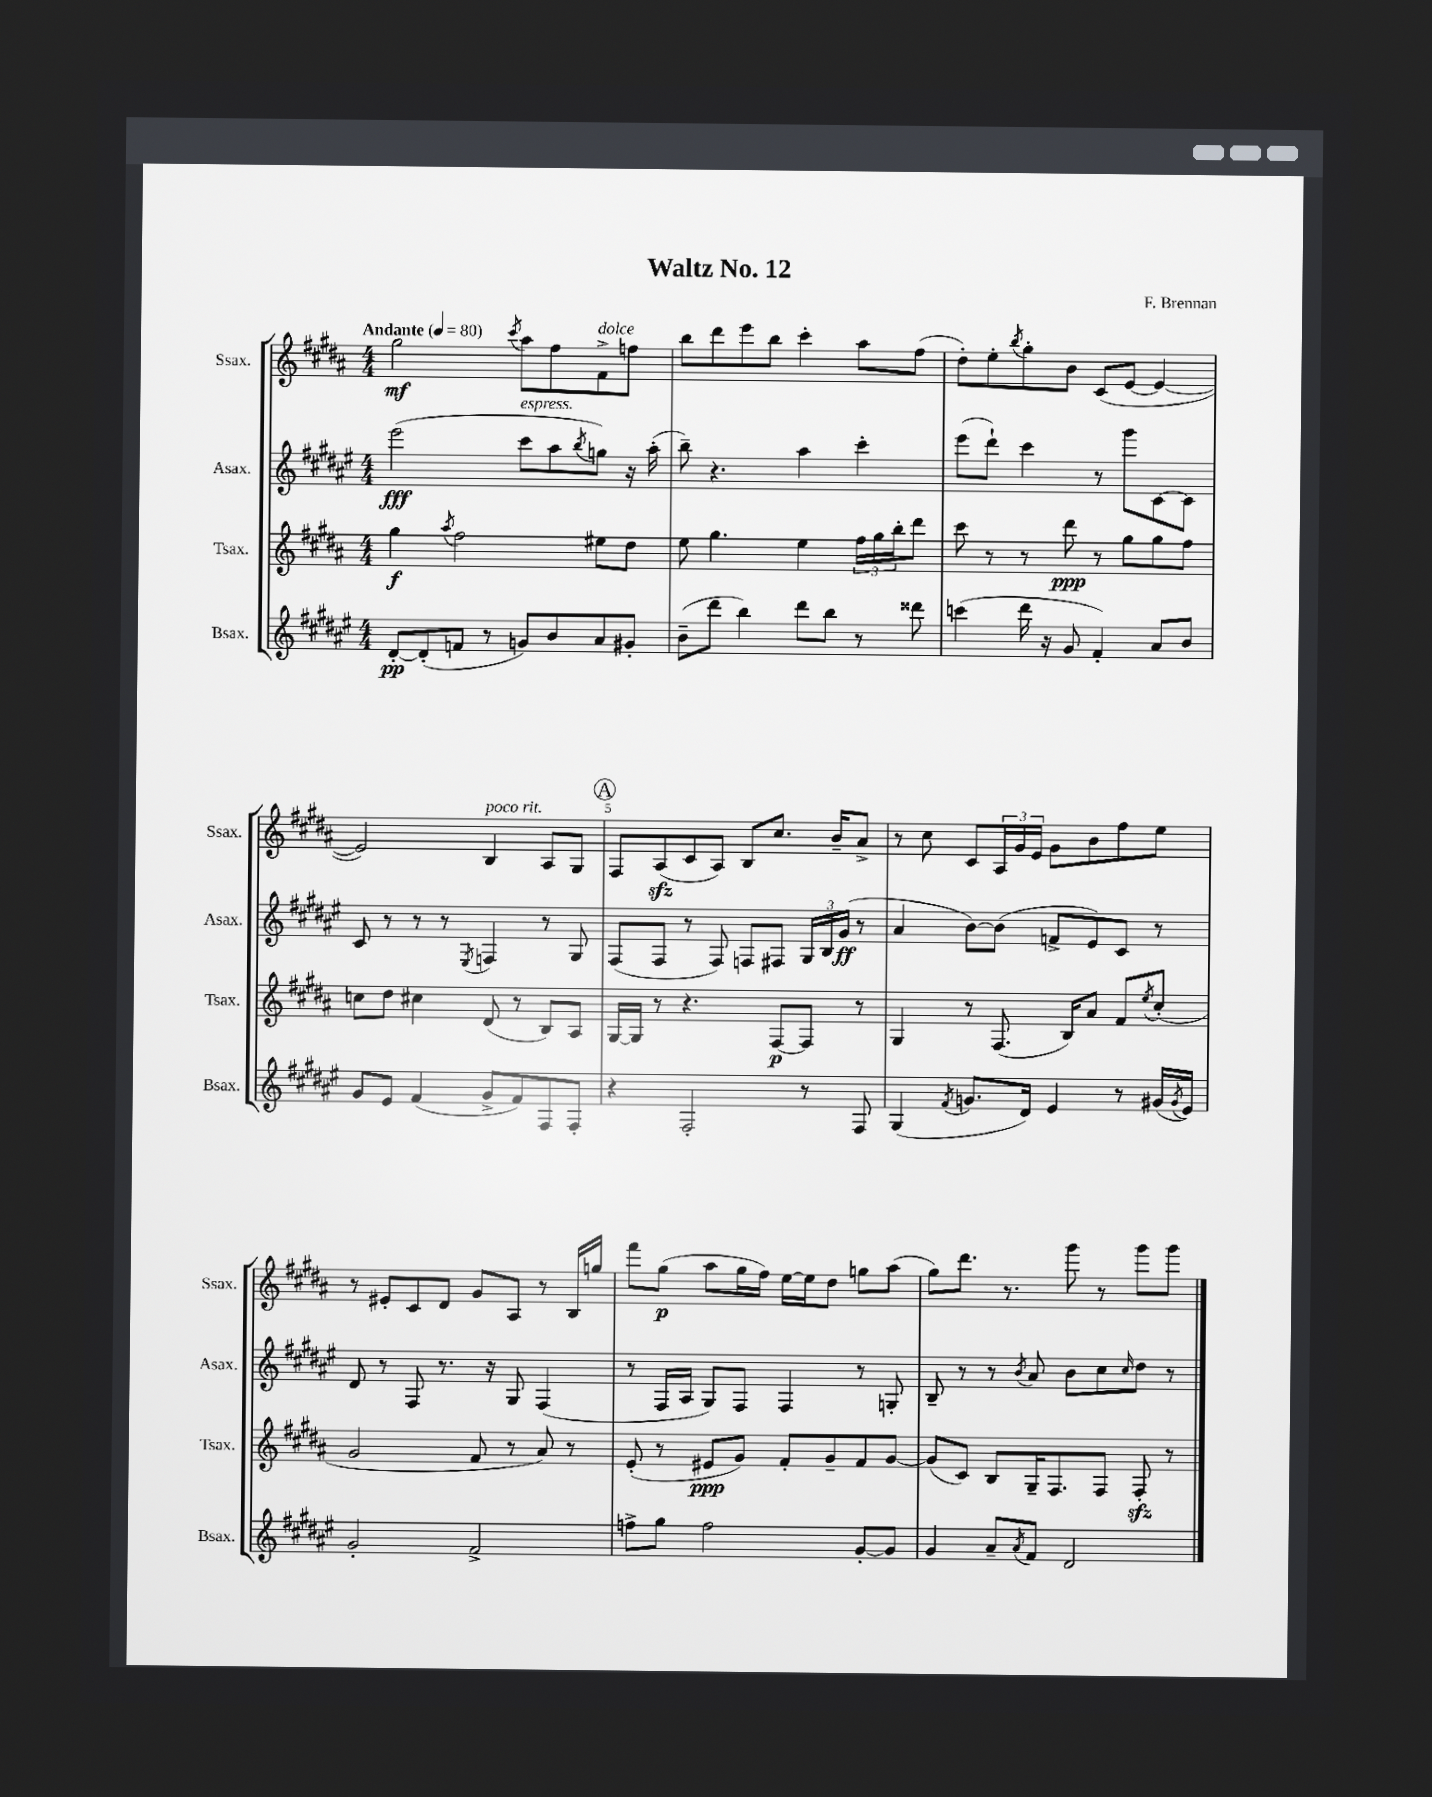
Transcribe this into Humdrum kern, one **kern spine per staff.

**kern	**dynam	**kern	**dynam	**kern	**dynam	**kern	**dynam
*part4	*part4	*part3	*part3	*part2	*part2	*part1	*part1
*staff4	*staff4	*staff3	*staff3	*staff2	*staff2	*staff1	*staff1
*I"Bsax.	*	*I"Tsax.	*	*I"Asax.	*	*I"Ssax.	*
*I'Bsax.	*	*I'Tsax.	*	*I'Asax.	*	*I'Ssax.	*
*clefG2	*	*clefG2	*	*clefG2	*	*clefG2	*
*k[f#c#g#d#a#e#]	*	*k[f#c#g#d#a#]	*	*k[f#c#g#d#a#e#]	*	*k[f#c#g#d#a#]	*
*M4/4	*	*M4/4	*	*M4/4	*	*M4/4	*
*MM80	*	*MM80	*	*MM80	*	*MM80	*
=1	=1	=1	=1	=1	=1	=1	=1
!	!	!	!	!	!	!LO:TX:a:B:t=Andante	!
[8d#'/L	pp	4gg#\	f	(2eee#\	fff	2gg#\	mf
(8d#'/]	.	.	.	.	.	.	.
.	.	8qaa#/	.	.	.	.	.
8fn/J	.	2ff#\	.	.	.	.	.
8r	.	.	.	.	.	.	.
.	.	.	.	.	.	8qccc#/	.
!	!	!	!	!LO:TX:a:i:t=espress.	!	!	!
8gn/L)	.	.	.	8ccc#\L	.	8aa#\L	.
8b/	.	.	.	8aa#\	.	8ff#\	.
.	.	.	.	8qbb/	.	.	.
!	!	!	!	!	!	!LO:TX:a:i:t=dolce	!
8a#/	.	8ee#X\L	.	8ggn\J)	.	8f#^\	.
8g#X'/J	.	8dd#\J	.	16r	.	8ffn\J	.
.	.	.	.	(16aa#'\	.	.	.
=2	=2	=2	=2	=2	=2	=2	=2
(8b~\L	.	8ee\	.	8bb~\)	.	8bb\L	.
8ddd#\J	.	4.gg#\	.	4.r	.	8ddd#\	.
4bb\)	.	.	.	.	.	8eee\	.
.	.	.	.	.	.	8bb\J	.
8ddd#\L	.	4ee\	.	4aa#\	.	4ccc#'\	.
8bb\J	.	.	.	.	.	.	.
8r	.	24ff#\LL	.	4ccc#'\	.	8aa#\L	.
.	.	24gg#\	.	.	.	.	.
.	.	24bb'\J	.	.	.	.	.
8ddd##X\	.	8ddd#\J	.	.	.	(8ff#\J	.
=3	=3	=3	=3	=3	=3	=3	=3
(4cccn\	.	8ccc#\	.	(8eee#\L	.	8dd#'\L)	.
.	.	8r	.	8ddd#`\J)	.	8ee'\	.
.	.	.	.	.	.	8qbb/	.
16ddd#\	.	8r	.	4ccc#\	.	8gg#'\	.
16r	.	.	.	.	.	.	.
8g#/	.	8ddd#\	ppp	.	.	8b\J	.
4f#'/)	.	8r	.	8r	.	(8c#/L	.
.	.	8gg#\L	.	8ggg#\L	.	[8e/J	.
8a#/L	.	8gg#\	.	[8c#\	.	4e/_	.
8b/J	.	8ff#\J	.	8c#\J]	.	.	.
!!LO:LB:g=z
=4	=4	=4	=4	=4	=4	=4	=4
8g#/L	.	8ccn\L	.	8c#/	.	2e/])	.
8e#/J	.	8dd#\J	.	8r	.	.	.
(4f#/	.	4cc#X\	.	8r	.	.	.
.	.	.	.	8r	.	.	.
.	.	.	.	8qE#/	.	.	.
!	!	!	!	!	!	!LO:TX:a:i:t=poco rit.	!
8g#^/L	.	(8d#/	.	4Fn/	.	4B/	.
8f#/)	.	8r	.	.	.	.	.
8F#/	.	8B/L)	.	8r	.	8A#/L	.
8F#'/J	.	8A#/J	.	8G#/	.	8G#/J	.
!!LO:REH:place=s1:t=A
=5	=5	=5	=5	=5	=5	=5	=5
4r	.	[16G#/LL	.	(8F#/L	.	8F#/L	.
.	.	16G#/JJ]	.	.	.	.	.
.	.	8r	.	8F#/J	.	(8A#zz/	.
2F#'/	.	4.r	.	8r	.	8c#/	.
.	.	.	.	8F#/)	.	8A#/J)	.
.	.	.	.	8Fn/L	.	8B/L	.
.	.	[8F#/L	p	8F#X/J	.	8.cc#/J	.
8r	.	8F#/J]	.	24G#/LL	.	.	.
.	.	.	.	24B/	.	.	.
.	.	.	.	.	.	16b~/KL	.
.	.	.	.	(24g#/JJ	ff	.	.
8F#/	.	8r	.	8r	.	8a#^/J	.
=6	=6	=6	=6	=6	=6	=6	=6
(4G#/	.	4G#/	.	4a#/	.	8r	.
.	.	.	.	.	.	8cc#\	.
8qf#/	.	.	.	.	.	.	.
8.gn/L	.	8r	.	[8b\L)	.	8c#/L	.
.	.	(8.F#/	.	(8b\J]	.	24A#/L	.
.	.	.	.	.	.	24g#/	.
16d#/Jk)	.	.	.	.	.	.	.
.	.	.	.	.	.	24e/JJ	.
4e#/	.	.	.	8fn^/L	.	8g#\L	.
.	.	16B/KL)	.	.	.	.	.
.	.	8a#/J	.	8e#/)	.	8b\	.
8r	.	8f#/L	.	8c#/J	.	8ff#\	.
.	.	8qee/	.	.	.	.	.
(16g#X/LL	.	(8cc#'/J	.	8r	.	8ee\J	.
8qg#/	.	.	.	.	.	.	.
16e#/JJ)	.	.	.	.	.	.	.
!!LO:LB:g=z
=7	=7	=7	=7	=7	=7	=7	=7
2g#'/	.	2g#/	.	8d#/	.	8r	.
.	.	.	.	8r	.	8e#X'/L	.
.	.	.	.	8F#/	.	8c#/	.
.	.	.	.	8.r	.	8d#/J	.
2f#^/	.	8f#/	.	.	.	8g#/L	.
.	.	.	.	16r	.	.	.
.	.	8r	.	8G#/	.	8A#/J	.
.	.	8a#/)	.	(4F#/	.	8r	.
.	.	8r	.	.	.	16B/LL	.
.	.	.	.	.	.	16ggn/JJ	.
=8	=8	=8	=8	=8	=8	=8	=8
8ffn^\L	.	(8e'/	.	8r	.	8fff#\L	.
8gg#\J	.	8r	.	16F#/LL	.	(8gg#\J	p
.	.	.	.	16A#/JJ	.	.	.
2ff\	.	8e#X/L	ppp	8G#/L)	.	8aa#\L	.
.	.	8g#/J)	.	8F#/J	.	16gg#\L	.
.	.	.	.	.	.	16ff#\JJ)	.
.	.	8f#'/L	.	4F#/	.	[16ee\LL	.
.	.	.	.	.	.	16ee\J]	.
.	.	8g#~/	.	.	.	8dd#\J	.
[8g#'/L	.	8f#/	.	8r	.	8ggn\L	.
8g#/J]	.	[8g#/J	.	8Gn'/	.	(8aa#\J	.
=9	=9	=9	=9	=9	=9	=9	=9
4g#/	.	(8g#/L]	.	8B~/	.	8gg#\L)	.
.	.	8c#/J)	.	8r	.	8.ddd#\J	.
8a#~/L	.	8B/L	.	8r	.	.	.
.	.	.	.	.	.	8.r	.
8qa#/	.	.	.	8qb/	.	.	.
8f#/J	.	16G#~/K	.	8a#/	.	.	.
.	.	8.F#/	.	.	.	.	.
2d#/	.	.	.	8b\L	.	8ggg#\	.
.	.	8F#/J	.	8cc#\	.	8r	.
.	.	.	.	16qqcc#/	.	.	.
.	.	8F#zz'/	.	8dd#\J	.	8ggg#\L	.
.	.	8r	.	8r	.	8ggg#\J	.
==	==	==	==	==	==	==	==
*-	*-	*-	*-	*-	*-	*-	*-
